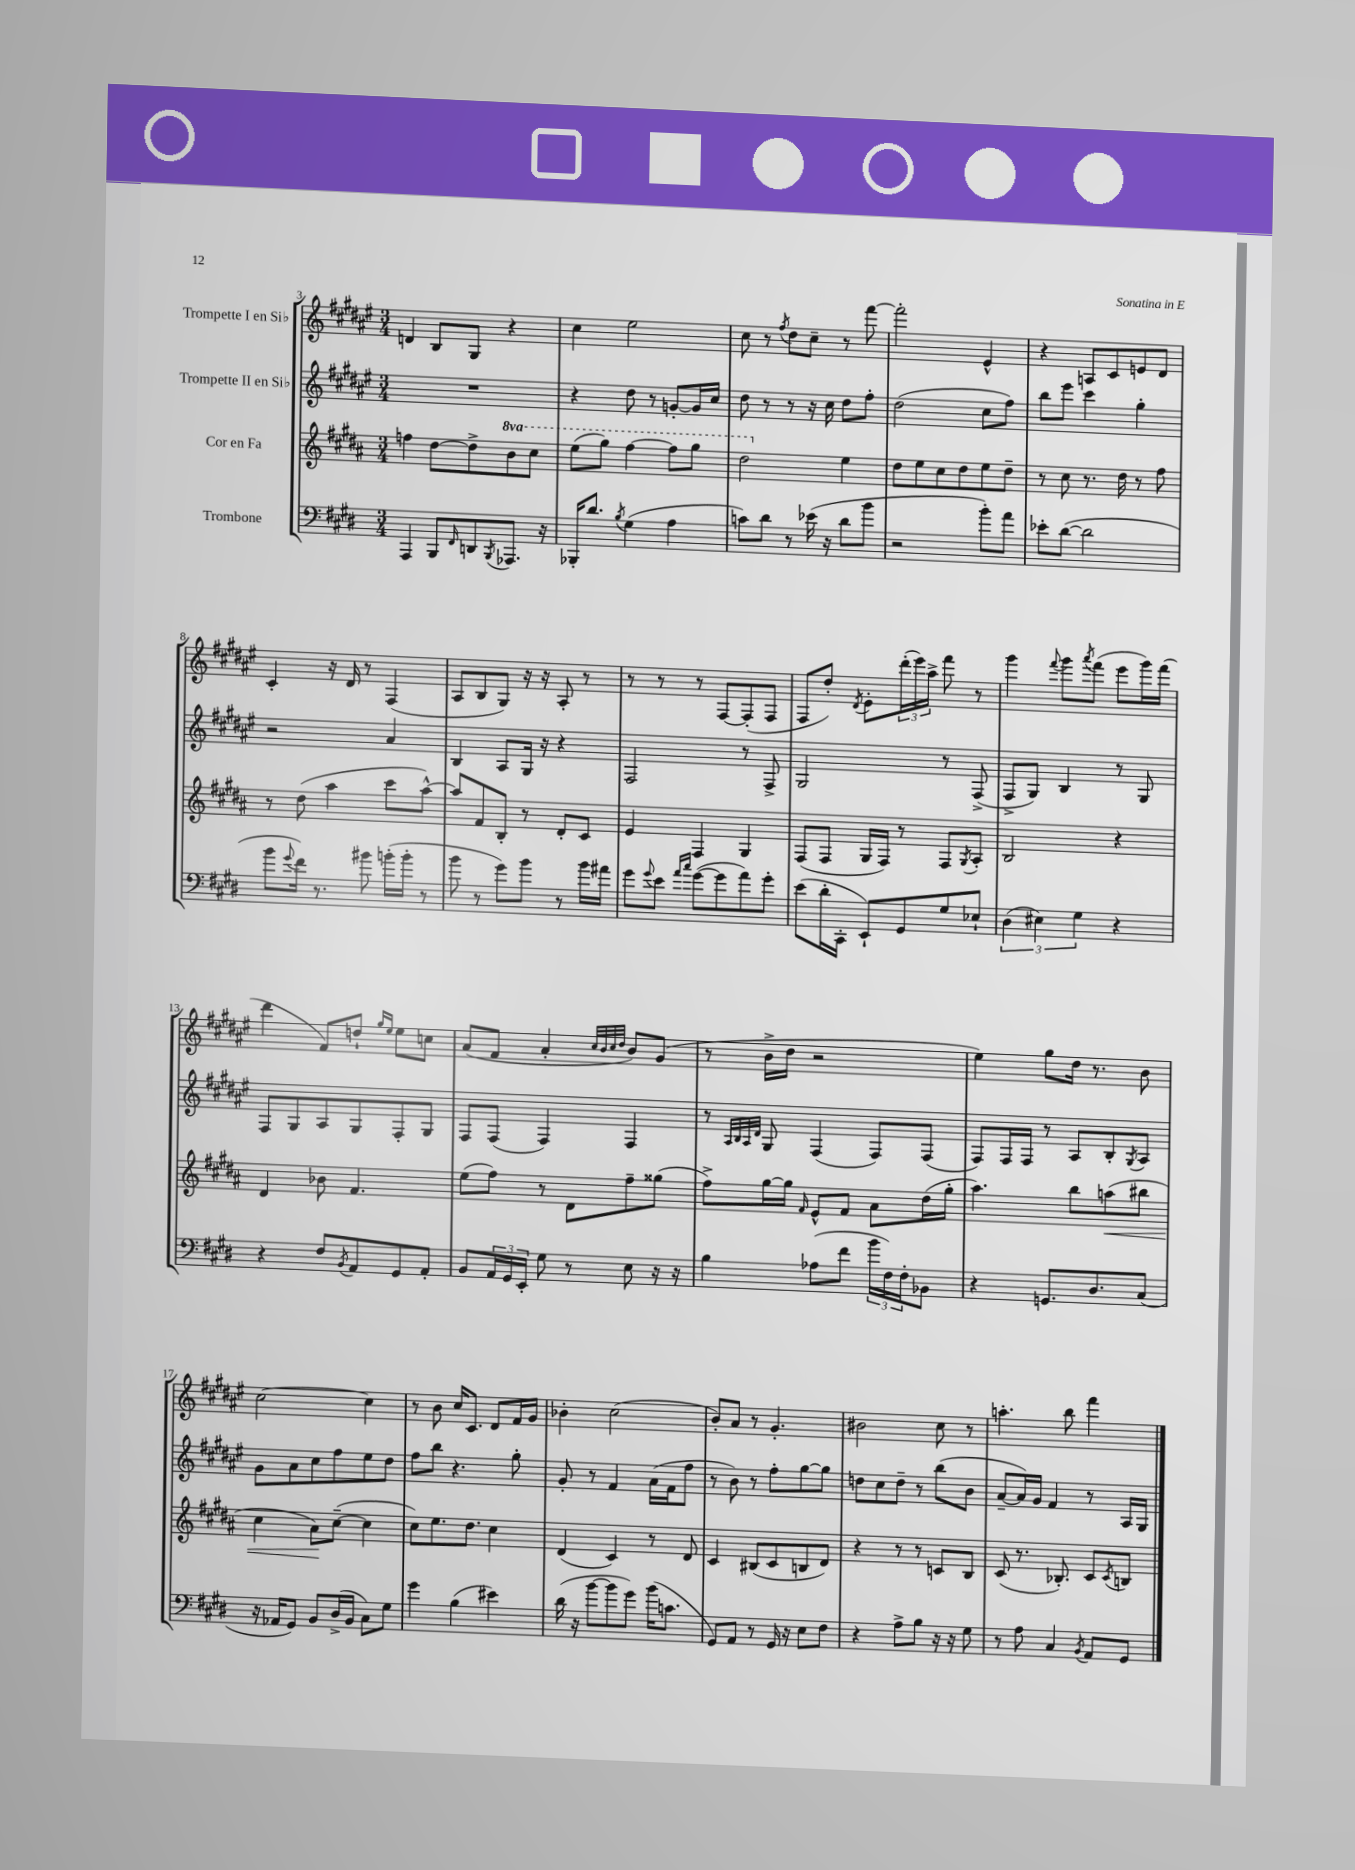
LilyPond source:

<<
\new StaffGroup <<
\new Staff = "s0" \with { instrumentName = "Trompette I en Sib" } {
    \clef treble \key fis \major \numericTimeSignature \time 3/4
    d'4 b8 gis8 r4 |
    cis''4 eis''2 |
    cis''8 r8 \acciaccatura { fis''8 } dis''8 cis''8-- r8 fis'''8~ |
    fis'''2-. eis'4-^ |
    r4 a8 cis'8 e'8 dis'8 |
    cis'4-. r16 dis'16 r8 fis4( |
    ais8 b8 gis8) r16 r16 ais8-. r8 |
    r8 r8 r8 fis8~ fis8-.( fis8 |
    fis8 dis''8-.) \acciaccatura { dis'8 } eis'8-. \tuplet 3/2 { dis'''16-.( eis'''16) ais''16-> } fis'''8 r8 |
    gis'''4 \appoggiatura { fis'''8 } gis'''8 \acciaccatura { ais'''8 } fis'''8( eis'''8 gis'''16) fis'''16( |
    dis'''4 fis'8) d''8-! \grace { gis''16 eis''16 } eis''8 c''8 |
    ais'8( fis'8 ais'4-. \grace { cis''32 b'32 cis''32 dis''32 } b'8) gis'8( |
    r8 b'16-> dis''16 r2 |
    eis''4) gis''8 dis''16 r8. b'8 |
    cis''2~ cis''4 |
    r8 b'8 cis''16 cis'8. dis'8 fis'16 gis'16 |
    bes'4-. cis''2( |
    b'8-.) ais'8 r8 gis'4.-. |
    bis'2 cis''8 r8 |
    a''4.-. b''8 fis'''4 \bar "|." |
}
\new Staff = "s1" \with { instrumentName = "Trompette II en Sib" } {
    \clef treble \key fis \major \numericTimeSignature \time 3/4
    R2. |
    r4 dis''8 r8 g'8~-. g'16 cis''16 |
    dis''8 r8 r8 r16 cis''16 dis''8 fis''8-. |
    dis''2( cis''8 fis''8) |
    b''8 eis'''8 cis'''4 gis''4-. |
    r2 ais'4 |
    b4 ais8 gis16 r16 r4 |
    fis2 r8 fis8-> |
    gis2 r8 fis8->( |
    fis8-> gis8) b4 r8 gis8 |
    fis8 gis8 ais8 gis8 fis8-. gis8 |
    fis8 fis8( fis4) fis4 |
    r8 \grace { ais32 b32 ais32 dis'32 } gis8 fis4( fis8) fis8( |
    fis8) fis16 fis16 r8 ais8 b8-. \acciaccatura { gis8 } ais8 |
    gis'8 ais'8 cis''8 fis''8 eis''8 dis''8 |
    fis''8 b''8 r4. gis''8-. |
    gis'8-. r8 fis'4 ais'16( fis'16 fis''8 |
    r8 b'8) r8 fis''8-. gis''8~ gis''8 |
    d''8 cis''8 d''8-- r8 b''8( b'8 |
    ais'8~-- ais'16) gis'16 fis'4 r8 ais16 gis16 \bar "|." |
}
\new Staff = "s2" \with { instrumentName = "Cor en Fa" } {
    \clef treble \key b \major \numericTimeSignature \time 3/4 \set Staff.ottavationMarkups = #ottavation-simple-ordinals
    f''4 dis''8~ dis''8-> \ottava #1 b''8 cis'''8 |
    e'''8( gis'''8) fis'''4~ fis'''8 gis'''8 |
    dis'''2 \ottava #0 e''4 |
    dis''8 e''8 cis''8 dis''8 e''8 dis''8-- |
    r8 cis''8 r8. dis''16 r8 fis''8 |
    r8 dis''8( ais''4 cis'''8 ais''8~-^) |
    ais''8 fis'8 b8-. r8 dis'8-. cis'8 |
    e'4 fis4 gis4 |
    fis8( fis8 gis16 fis16) r8 fis8 \acciaccatura { gis8 } ais8-. |
    b2 r4 |
    dis'4 bes'8 fis'4. |
    e''8( fis''8) r8 dis'8 fis''8-- gisis''8( |
    fis''8->) gis''16~ gis''16 \grace { fis'16 } e'8-^ fis'8 ais'8 dis''16( gis''16-. |
    ais''4.) b''8 a''8\<( bis''8 |
    cis''4 ais'8\!) cis''8~--( cis''4 |
    cis''8) e''8. dis''8. cis''4 |
    dis'4( cis'4) r8 dis'8 |
    cis'4 bis8( cis'8 b8 dis'8) |
    r4 r8 r8 c'8 b8 |
    cis'8( r8. bes8.-.) cis'8 \acciaccatura { cis'8 } b8 \bar "|." |
}
\new Staff = "s3" \with { instrumentName = "Trombone" } {
    \clef bass \key e \major \numericTimeSignature \time 3/4
    a,,4 b,,8 \grace { fis,16 } d,8 \acciaccatura { b,,8 } aes,,8. r16 |
    bes,,16-. dis'8. \acciaccatura { b8 } gis4( a4 |
    c'8) dis'8 r8 ees'16( r16 dis'8 b'8 |
    r2 b'8-.) a'8 |
    ees'8-. dis'8~( dis'2 |
    b'8 \appoggiatura { gis'8 } fis'16) r8. bis'8 b'16-.( b'16-. r8 |
    b'8 r8 gis'8) b'8 r8 b'16 ais'16 |
    gis'8 \appoggiatura { gis'8 } e'8 \grace { a'16 cis''16 } gis'8~( gis'8 a'8) gis'8-. |
    e'8( dis'16-. cis,16-. e,8-!) gis,8 gis8 ees8-! |
    \tuplet 3/2 { dis4( eis4) gis4 } r4 |
    r4 fis8 \acciaccatura { b,8 } a,8 gis,8 a,8-. |
    b,8 \tuplet 3/2 { a,16 gis,16 e,16-. } gis8 r8 e8 r16 r16 |
    b4 aes8( fis'8 \tuplet 3/2 { b'16 fis16) fis16-. } bes,8 |
    r4 g,8. dis8. cis8( |
    r16 aes,16 gis,8) b,8 dis16->( b,16 cis8) gis8 |
    gis'4 b4( eis'4) |
    dis'16( r16 b'8~ b'8 gis'8) b'16( c'8. |
    gis,8) a,8 r8 gis,16 r16 e8 fis8 |
    r4 a8-> b8 r16 r16 gis8 |
    r8 a8 cis4 \acciaccatura { b,8 } a,8 gis,8 \bar "|." |
}
>>
>>
\layout { \context { \Score currentBarNumber = #3 } }
